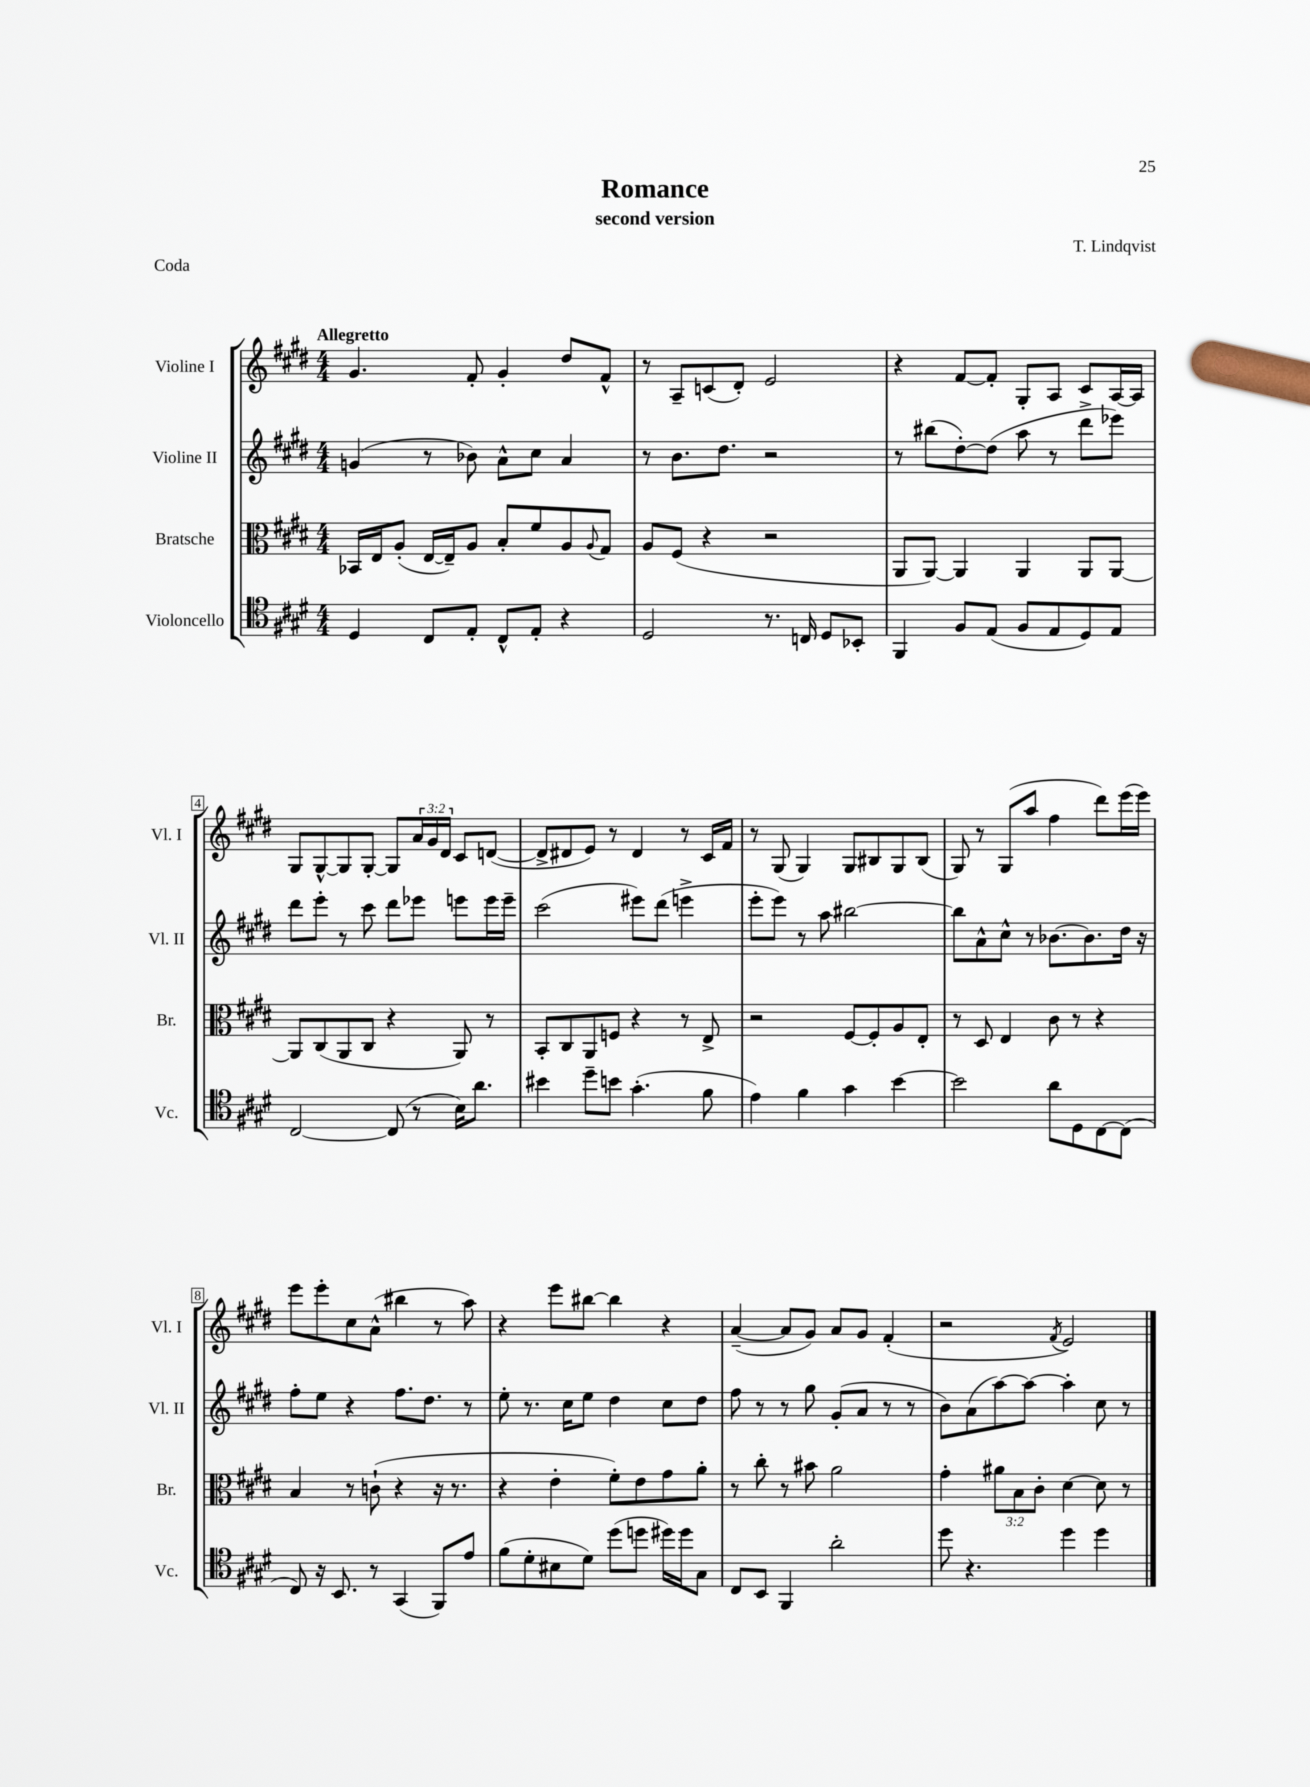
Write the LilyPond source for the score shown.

\header { title = "Romance" composer = "T. Lindqvist" subtitle = "second version" piece = "Coda" }
<<
\new StaffGroup <<
\new Staff = "s0" \with { instrumentName = "Violine I" shortInstrumentName = "Vl. I" } {
    \clef treble \key e \major \numericTimeSignature \time 4/4 \override Staff.TupletNumber.text = #tuplet-number::calc-fraction-text \tempo "Allegretto"
    gis'4. fis'8-. gis'4-. dis''8 fis'8-^ |
    r8 a8-- c'8( dis'8-.) e'2 |
    r4 fis'8~ fis'8-. gis8-. a8 cis'8 a16~ a16 |
    gis8 gis8~-^ gis8 gis8~-. gis8 \tuplet 3/2 { a'16 gis'16 dis'16 } cis'8 d'8~( |
    d'8-> dis'8 e'8) r8 dis'4 r8 cis'16 fis'16 |
    r8 gis8( gis4) gis8 bis8 gis8 bis8( |
    gis8) r8 gis8( a''8 fis''4 dis'''8) e'''16( e'''16) |
    e'''8 e'''8-. cis''8 a'8-^( bis''4 r8 a''8) |
    r4 e'''8 bis''8~ bis''4 r4 |
    a'4~--( a'8 gis'8) a'8 gis'8 fis'4-.( |
    r2 \acciaccatura { fis'8 } e'2) \bar "|." |
}
\new Staff = "s1" \with { instrumentName = "Violine II" shortInstrumentName = "Vl. II" } {
    \clef treble \key e \major \numericTimeSignature \time 4/4
    g'4( r8 bes'8) a'8-^ cis''8 a'4 |
    r8 b'8. dis''8. r2 |
    r8 bis''8( dis''8~-.) dis''8( a''8 r8 dis'''8-> ees'''8) |
    dis'''8 e'''8-. r8 cis'''8 dis'''8 ees'''8 e'''8 e'''16 e'''16-- |
    cis'''2( eis'''8) dis'''8( e'''4-> |
    e'''8-. e'''8) r8 a''8 bis''2~ |
    bis''8 a'8-^ cis''8-^ r8 bes'8.~ bes'8. dis''16 r16 |
    fis''8-. e''8 r4 fis''8. dis''8. r8 |
    e''8-. r8. cis''16 e''8 dis''4 cis''8 dis''8 |
    fis''8 r8 r8 gis''8 gis'8-.( a'8 r8 r8 |
    b'8) a'8( a''8~) a''8~ a''4-. cis''8 r8 \bar "|." |
}
\new Staff = "s2" \with { instrumentName = "Bratsche" shortInstrumentName = "Br." } {
    \clef alto \key e \major \numericTimeSignature \time 4/4 \override Staff.TupletNumber.text = #tuplet-number::calc-fraction-text
    bes,16 e16 a8-.( e16~ e16--) a8 b8-. fis'8 a8 \appoggiatura { a8 } gis8 |
    a8 fis8( r4 r2 |
    a,8 a,8~) a,4 a,4 a,8 a,8~ |
    a,8 cis8( a,8 cis8 r4 a,8) r8 |
    b,8-. cis8 a,8 f8 r4 r8 e8-> |
    r2 fis8~ fis8-. a8 e8-. |
    r8 dis8 e4 cis'8 r8 r4 |
    b4 r8 c'8-!( r4 r16 r8. |
    r4 e'4-. fis'8-.) e'8 gis'8 a'8-. |
    r8 cis''8-. r8 bis'8 a'2 |
    gis'4-. \tuplet 3/2 { ais'8 b8 cis'8-. } dis'4~ dis'8 r8 \bar "|." |
}
\new Staff = "s3" \with { instrumentName = "Violoncello" shortInstrumentName = "Vc." } {
    \clef tenor \key e \major \numericTimeSignature \time 4/4
    dis4 cis8 e8-. cis8-^ e8-. r4 |
    dis2 r8. c16 dis8 bes,8-. |
    fis,4 fis8 e8( fis8 e8 dis8) e8 |
    cis2~ cis8( r8 b16) a'8. |
    bis'4 dis''8-- b'8 gis'4.-.( fis'8 |
    e'4) fis'4 gis'4 b'4~ |
    b'2 a'8 dis8 cis8~ cis8( |
    cis8) r16 b,8. r8 gis,4( fis,8) e'8 |
    fis'8( dis'8-. bis8 dis'8) dis''8( d''8 dis''16) dis''16 gis8 |
    cis8 b,8 fis,4 a'2-. |
    dis''8 r4. dis''4 dis''4 \bar "|." |
}
>>
>>
\layout { \context { \Score \override BarNumber.stencil = #(make-stencil-boxer 0.1 0.3 ly:text-interface::print) } }
